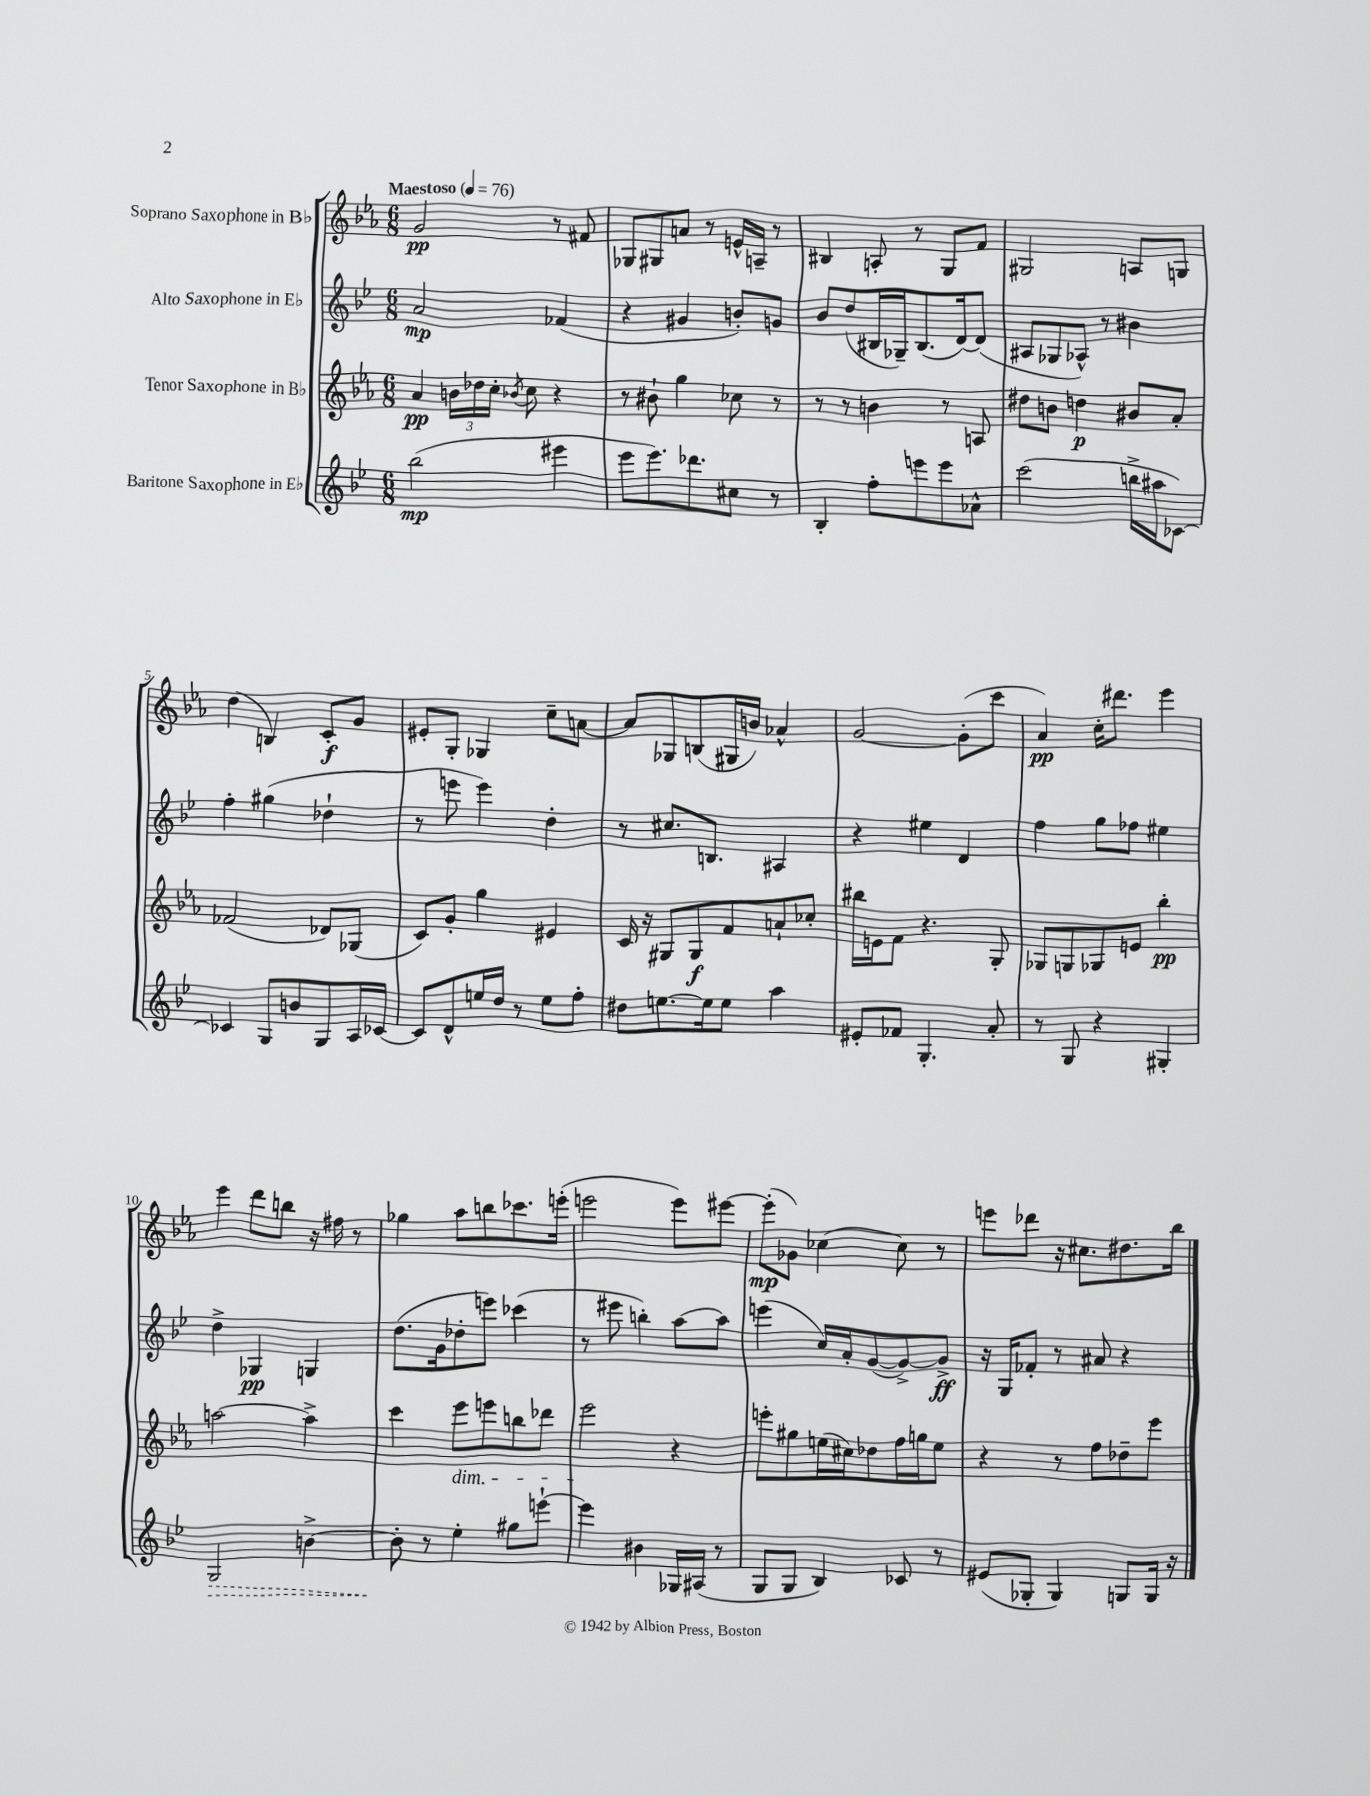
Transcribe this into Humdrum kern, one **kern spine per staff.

**kern	**dynam	**kern	**dynam	**kern	**dynam	**kern	**dynam
*part4	*part4	*part3	*part3	*part2	*part2	*part1	*part1
*staff4	*staff4	*staff3	*staff3	*staff2	*staff2	*staff1	*staff1
*I"Baritone Saxophone in E♭	*	*I"Tenor Saxophone in B♭	*	*I"Alto Saxophone in E♭	*	*I"Soprano Saxophone in B♭	*
*clefG2	*	*clefG2	*	*clefG2	*	*clefG2	*
*k[b-e-]	*	*k[b-e-a-]	*	*k[b-e-]	*	*k[b-e-a-]	*
*M6/8	*	*M6/8	*	*M6/8	*	*M6/8	*
*MM76	*	*MM76	*	*MM76	*	*MM76	*
=1	=1	=1	=1	=1	=1	=1	=1
!	!	!	!	!	!	!LO:TX:a:B:t=Maestoso	!
(2bb-\	mp	4a-/	pp	2a/	mp	2g/	pp
.	.	24bn\LL	.	.	.	.	.
.	.	24dd-X\	.	.	.	.	.
.	.	24cc'\JJ	.	.	.	.	.
.	.	8qb-X/	.	.	.	.	.
.	.	8cc\	.	.	.	.	.
4eee#X\	.	4r	.	(4f-X/	.	8r	.
.	.	.	.	.	.	8f#X/	.
=2	=2	=2	=2	=2	=2	=2	=2
8eee-\L	.	8r	.	4r	.	8G-X/L	.
8.eee-\)	.	8b#X`\	.	.	.	8G#X/	.
.	.	4gg\	.	4g#X/	.	8an/J	.
8.ddd-X\	.	.	.	.	.	.	.
.	.	.	.	.	.	8r	.
8cc#X\J	.	8cc-X\	.	8bn'/L)	.	16en^^/LL	.
.	.	.	.	.	.	16An~/JJ	.
8r	.	8r	.	8gn/J	.	8r	.
=3	=3	=3	=3	=3	=3	=3	=3
4B-'/	.	8r	.	8b-/L	.	4B#X/	.
.	.	8r	.	(8dd/	.	.	.
8ff'\L	.	4bn\	.	16B#X/L	.	8An'/	.
.	.	.	.	16G-X~/J)	.	.	.
8eeen\	.	.	.	(8.B#/	.	8r	.
8eee\	.	8r	.	.	.	8G/L	.
.	.	.	.	[16d/k)	.	.	.
8a-X^^\J	.	8An/	.	(8d/J]	.	8f/J	.
=4	=4	=4	=4	=4	=4	=4	=4
(2ccc\	.	8dd#X\L	.	8A#X/L	.	2G#X/	.
.	.	8bn\J	.	8G-X/	.	.	.
.	.	4ddn\	p	8A-X^^/J)	.	.	.
.	.	.	.	8r	.	.	.
16bbn^\LL	.	8b#X/L	.	4b#X\	.	8An/L	.
16aa#X\J	.	.	.	.	.	.	.
[8c-X\J)	.	8a-'/J	.	.	.	8Gn/J	.
!!LO:LB:g=z
=5	=5	=5	=5	=5	=5	=5	=5
4c-X/]	.	(2f-X/	.	4ff'\	.	(4dd\	.
8G/L	.	.	.	(4gg#X\	.	4Bn/)	.
8bn/	.	.	.	.	.	.	.
8G/	.	8d-X/L)	.	4dd-X`\	.	8c'/L	f
16A/L	.	(8G-X/J	.	.	.	8g/J	.
[16c-X/JJ	.	.	.	.	.	.	.
=6	=6	=6	=6	=6	=6	=6	=6
8c-/L]	.	8c/L)	.	8r	.	8e#X'/L	.
8d^^/	.	8g'/J	.	8eeen\	.	8G'/J	.
16een/L	.	4gg\	.	4eee\)	.	4G-X/	.
16dd/JJ	.	.	.	.	.	.	.
8r	.	.	.	.	.	.	.
8ee\L	.	4e#X/	.	4dd'\	.	8cc~\L	.
8ff'\J	.	.	.	.	.	[8an\J	.
=7	=7	=7	=7	=7	=7	=7	=7
8dd#X\L	.	16c/	.	8r	.	8a/L]	.
.	.	16r	.	.	.	.	.
[8.een\	.	8G#X/L	.	8.cc#X/L	.	8G-X/	.
.	.	8G#/	f	.	.	(8Bn/	.
16ee\k]	.	.	.	8.Bn/J	.	.	.
8ee\J	.	8f/	.	.	.	16G#X/L	.
.	.	.	.	.	.	16bn/JJ)	.
4aa\	.	8an`/	.	4A#X/	.	4a-X^^/	.
.	.	8cc-X'/J	.	.	.	.	.
=8	=8	=8	=8	=8	=8	=8	=8
8e#X'/L	.	16bb#X\LL	.	4r	.	[2g/	.
.	.	16en\J	.	.	.	.	.
8f-X/J	.	8f\J	.	.	.	.	.
4.G'/	.	4.r	.	4ee#X\	.	.	.
.	.	.	.	4d/	.	(8g'\L]	.
8a'/	.	8G'/	.	.	.	8ccc\J	.
=9	=9	=9	=9	=9	=9	=9	=9
8r	.	8G-X/L	.	4ff\	.	4a-/)	pp
8G/	.	8Gn/	.	.	.	.	.
4r	.	8G-X/	.	8gg\L	.	16cc'\KL	.
.	.	.	.	.	.	8.ddd#X\J	.
.	.	8en/J	.	8ff-X\J	.	.	.
4G#X'/	.	4bb-'\	pp	4ee#X\	.	4eee-\	.
!!LO:LB:g=z
=10	=10	=10	=10	=10	=10	=10	=10
!	!LO:HP:b	!	!	!	!	!	!
2G/	>	[2aan\	.	4dd^\	.	4eee-\	.
.	.	.	.	4G-X/	pp	8ddd\L	.
.	.	.	.	.	.	8bbn\J	.
[4bn^\	.	4aa^\]	.	4Gn/	.	16r	.
.	.	.	.	.	.	16ff#X\	.
.	.	.	.	.	.	8r	.
=11	=11	=11	=11	=11	=11	=11	=11
8b'\]	.	4ccc\	.	(8.dd\L	.	4gg-X\	.
8r	]	.	.	.	.	.	.
.	.	.	.	16g\k	.	.	.
!	!	!LO:TX:b:i:t=dim.	!	!	!	!	!
4ee-'\	.	8eee-\L	.	8dd-X'\	.	8aa-\L	.
.	.	8eeen\	.	8eeen\J)	.	8bbn\	.
8gg#X\L	.	8bbn\	.	(4ccc-X\	.	8.ccc-X\	.
[8eeen`\J	.	8ddd-X\J	.	.	.	.	.
.	.	.	.	.	.	(16eeen'\Jk	.
=12	=12	=12	=12	=12	=12	=12	=12
4eee\]	.	2eee-\	.	8r	.	2eeen\	.
.	.	.	.	8eee#X\	.	.	.
4b#X\	.	.	.	4bbn'\)	.	.	.
16G-X/LL	.	4r	.	[8aa\L	.	8eee\L)	.
(16A#X/JJ	.	.	.	.	.	.	.
8r	.	.	.	8aa\J]	.	[8eee#X\J	.
=13	=13	=13	=13	=13	=13	=13	=13
8G/L	.	8eeen'\L	.	(4eeen\	.	(8eee#'\L]	mp
8G/J	.	8gg#X\	.	.	.	8g-X\J)	.
4B-/)	.	(16een\L	.	16cc/LL)	.	[4cc-X\	.
.	.	16cc#X\J)	.	16a'/J	.	.	.
.	.	8dd-X\	.	([8g/	.	.	.
8c-X/	.	16ff\L	.	8g^/_)	.	8cc-\]	.
.	.	16ggn\J	.	.	.	.	.
8r	.	8ee\J	.	8g^/J]	ff	8r	.
=14	=14	=14	=14	=14	=14	=14	=14
(8e#X/L	.	4r	.	16r	.	8eeen\L	.
.	.	.	.	16G/KL	.	.	.
8G-X'/J	.	.	.	8f-X'/J	.	8ddd-X\J	.
4G-/)	.	8r	.	8r	.	16r	.
.	.	.	.	.	.	8.cc#X\L	.
.	.	8ff\L	.	8a#X/	.	.	.
8Gn/L	.	8dd-X~\	.	4r	.	8.dd#X\	.
16G/Jk	.	8eee-\J	.	.	.	.	.
16r	.	.	.	.	.	16bb-\Jk	.
==	==	==	==	==	==	==	==
*-	*-	*-	*-	*-	*-	*-	*-
